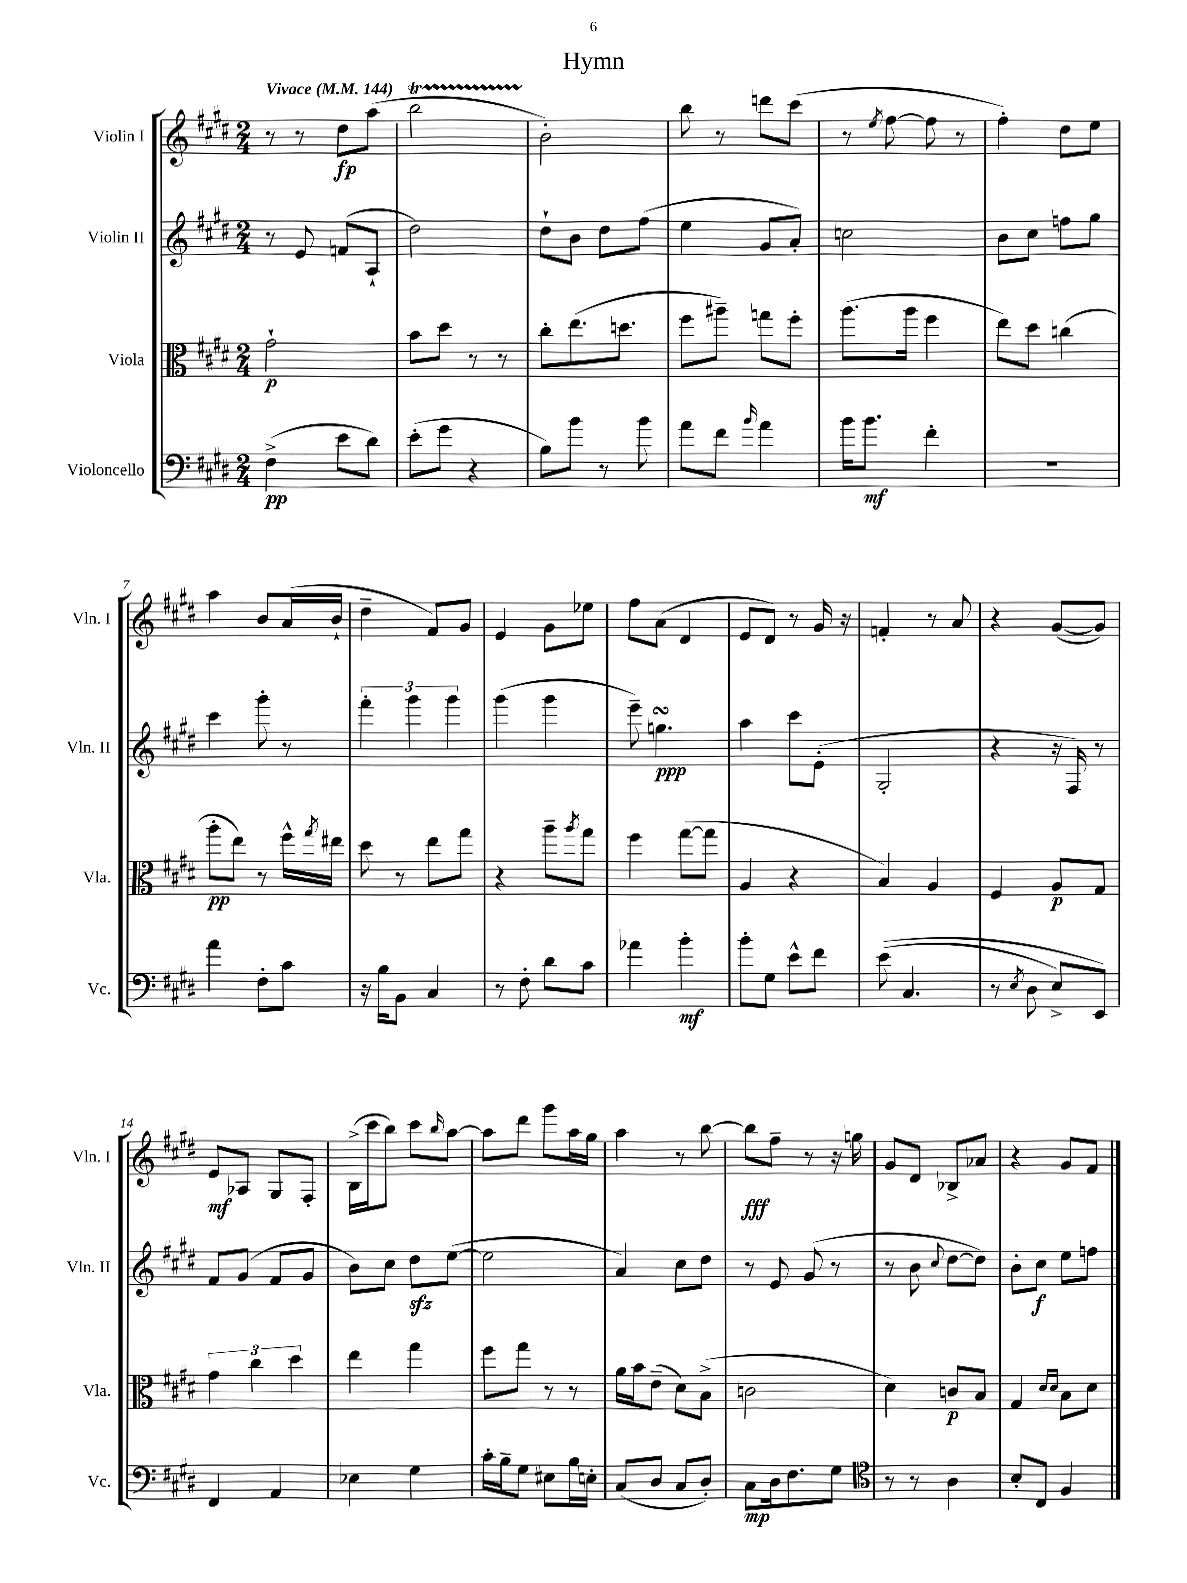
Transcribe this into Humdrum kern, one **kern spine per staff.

**kern	**dynam	**kern	**dynam	**kern	**dynam	**kern	**dynam
*part4	*part4	*part3	*part3	*part2	*part2	*part1	*part1
*staff4	*staff4	*staff3	*staff3	*staff2	*staff2	*staff1	*staff1
*I"Violoncello	*	*I"Viola	*	*I"Violin II	*	*I"Violin I	*
*I'Vc.	*	*I'Vla.	*	*I'Vln. II	*	*I'Vln. I	*
*clefF4	*	*clefC3	*	*clefG2	*	*clefG2	*
*k[f#c#g#d#]	*	*k[f#c#g#d#]	*	*k[f#c#g#d#]	*	*k[f#c#g#d#]	*
*M2/4	*	*M2/4	*	*M2/4	*	*M2/4	*
*MM144	*	*MM144	*	*MM144	*	*MM144	*
=1	=1	=1	=1	=1	=1	=1	=1
!	!	!	!	!	!	!LO:TX:a:B:t=Vivace	!
(4F#^\	pp	2g#`\	p	8r	.	8r	.
.	.	.	.	8e/	.	8r	.
8e\L	.	.	.	(8fn/L	.	8dd#\L	fp
8d#\J)	.	.	.	8A`/J	.	(8aa\J	.
=2	=2	=2	=2	=2	=2	=2	=2
(8e'\L	.	8b\L	.	2dd#\)	.	2bbT\	.
8g#\J	.	8dd#\J	.	.	.	.	.
4r	.	8r	.	.	.	.	.
.	.	8r	.	.	.	.	.
=3	=3	=3	=3	=3	=3	=3	=3
8B\L)	.	8cc#'\L	.	8dd#`\L	.	2b'\)	.
8b\J	.	(8.ee\	.	8b\J	.	.	.
8r	.	.	.	8dd#\L	.	.	.
.	.	8.ddn\J	.	.	.	.	.
8b\	.	.	.	(8ff#\J	.	.	.
=4	=4	=4	=4	=4	=4	=4	=4
8a\L	.	8ff#\L	.	4ee\	.	8bb\	.
8f#\J	.	8aa#X~\J)	.	.	.	8r	.
16qqb/	.	.	.	.	.	.	.
4a\	.	8ggn\L	.	8g#/L	.	8dddn\L	.
.	.	8ff#'\J	.	8a'/J)	.	(8ccc#\J	.
=5	=5	=5	=5	=5	=5	=5	=5
16b\KL	.	(8.aa\L	.	2ccn\	.	8r	.
8.b\J	mf	.	.	.	.	.	.
.	.	.	.	.	.	8qee/	.
.	.	.	.	.	.	[8ff#\	.
.	.	16aa\Jk	.	.	.	.	.
4f#'\	.	4ff#\	.	.	.	8ff#\]	.
.	.	.	.	.	.	8r	.
=6	=6	=6	=6	=6	=6	=6	=6
2r	.	8ee\L)	.	8b\L	.	4ff#'\)	.
.	.	8dd#\J	.	8cc#\J	.	.	.
.	.	(4ccn\	.	8ffn\L	.	8dd#\L	.
.	.	.	.	8gg#\J	.	8ee\J	.
!!LO:LB:g=z
=7	=7	=7	=7	=7	=7	=7	=7
4a\	.	8aa'\L	pp	4ccc#\	.	4aa\	.
.	.	8ee\J)	.	.	.	.	.
8F#'\L	.	8r	.	8ggg#'\	.	8b/L	.
8c#\J	.	16ff#^^\LL	.	8r	.	(16a/L	.
.	.	8qgg#/	.	.	.	.	.
.	.	16ee#X\JJ	.	.	.	16b`/JJ	.
=8	=8	=8	=8	=8	=8	=8	=8
16r	.	8dd#\	.	6fff#'\	.	4dd#~\	.
16B\KL	.	.	.	.	.	.	.
8BB\J	.	8r	.	.	.	.	.
.	.	.	.	6ggg#\	.	.	.
4C#/	.	8ee\L	.	.	.	8f#/L)	.
.	.	.	.	6ggg#\	.	.	.
.	.	8gg#\J	.	.	.	8g#/J	.
=9	=9	=9	=9	=9	=9	=9	=9
8r	.	4r	.	(4ggg#\	.	4e/	.
8F#'\	.	.	.	.	.	.	.
8d#\L	.	8aa~\L	.	4ggg#\	.	8g#\L	.
.	.	8qaa/	.	.	.	.	.
8c#\J	.	8gg#\J	.	.	.	8ee-X\J	.
=10	=10	=10	=10	=10	=10	=10	=10
4a-X\	.	4ff#\	.	8eee~\)	.	8ff#\L	.
.	.	.	.	4.ggnsSSs\	ppp	(8a\J	.
4b'\	mf	([8gg#\L	.	.	.	4d#/	.
.	.	8gg#\J]	.	.	.	.	.
=11	=11	=11	=11	=11	=11	=11	=11
8b'\L	.	4A/	.	4aa\	.	8e/L	.
8G#\J	.	.	.	.	.	8d#/J)	.
8e^^\L	.	4r	.	8ccc#\L	.	8r	.
8f#\J	.	.	.	(8e'\J	.	16g#/	.
.	.	.	.	.	.	16r	.
=12	=12	=12	=12	=12	=12	=12	=12
((8e\	.	4B/)	.	2G#'/	.	4fn'/	.
4.C#/	.	.	.	.	.	.	.
.	.	4A/	.	.	.	8r	.
.	.	.	.	.	.	8a/	.
=13	=13	=13	=13	=13	=13	=13	=13
8r	.	4F#/	.	4r	.	4r	.
8qE/	.	.	.	.	.	.	.
8D#\	.	.	.	.	.	.	.
8E^/L)	.	8A/L	p	16r	.	([8g#/L	.
.	.	.	.	16F#/)	.	.	.
8EE/J)	.	8G#/J	.	8r	.	8g#/J])	.
!!LO:LB:g=z
=14	=14	=14	=14	=14	=14	=14	=14
4FF#/	.	6g#\	.	8f#/L	.	8e/L	mf
.	.	.	.	(8g#/J	.	8A-X/J	.
.	.	6cc#\	.	.	.	.	.
4AA/	.	.	.	8f#/L	.	8G#/L	.
.	.	6dd#\	.	.	.	.	.
.	.	.	.	8g#/J	.	8F#'/J	.
=15	=15	=15	=15	=15	=15	=15	=15
4E-X\	.	4ee\	.	8b\L)	.	(16B^\LL	.
.	.	.	.	.	.	16ccc#\J	.
.	.	.	.	8cc#\J	.	8bb\J)	.
4G#\	.	4gg#\	.	8dd#zz\L	.	8ccc#\L	.
.	.	.	.	.	.	16qqbb/	.
.	.	.	.	([8ee\J	.	[8aa\J	.
=16	=16	=16	=16	=16	=16	=16	=16
16c#'\LL	.	8ff#\L	.	2ee\]	.	8aa\L]	.
16B~\J	.	.	.	.	.	.	.
8G#\J	.	8gg#\J	.	.	.	8ddd#\J	.
8E#X\L	.	8r	.	.	.	8ggg#\L	.
16B\L	.	8r	.	.	.	16aa\L	.
16En'\JJ	.	.	.	.	.	16gg#\JJ	.
=17	=17	=17	=17	=17	=17	=17	=17
(8C#/L	.	16a\LL	.	4a/)	.	4aa\	.
.	.	16b\J	.	.	.	.	.
8D#/J	.	(8e~\J	.	.	.	.	.
8C#/L	.	8d#\L)	.	8cc#\L	.	8r	.
8D#'/J)	.	(8B^\J	.	8dd#\J	.	[8bb\	.
=18	=18	=18	=18	=18	=18	=18	=18
8C#\L	mp	2cn\	.	8r	.	8bb\L]	fff
16D#\k	.	.	.	8e/	.	8ff#~\J	.
8.F#\	.	.	.	.	.	.	.
.	.	.	.	(8g#/	.	8r	.
8G#\J	.	.	.	8r	.	16r	.
.	.	.	.	.	.	16ggn\	.
=19	=19	=19	=19	=19	=19	=19	=19
*clefC4	*	*	*	*	*	*	*
8r	.	4d#\)	.	8r	.	8g#/L	.
8r	.	.	.	8b\	.	8d#/J	.
.	.	.	.	8qqcc#/	.	.	.
4A\	.	8cn/L	p	[8dd#\L	.	8B-X^/L	.
.	.	8B/J	.	8dd#\J])	.	8a-X/J	.
=20	=20	=20	=20	=20	=20	=20	=20
8B'/L	.	4G#/	.	8b'\L	.	4r	.
8C#/J	.	.	.	8cc#\J	f	.	.
.	.	16qqd#/LL	.	.	.	.	.
.	.	16qqd#/JJ	.	.	.	.	.
4F#/	.	8B\L	.	8ee\L	.	8g#/L	.
.	.	8d#\J	.	8ffn\J	.	8f#/J	.
==	==	==	==	==	==	==	==
*-	*-	*-	*-	*-	*-	*-	*-
